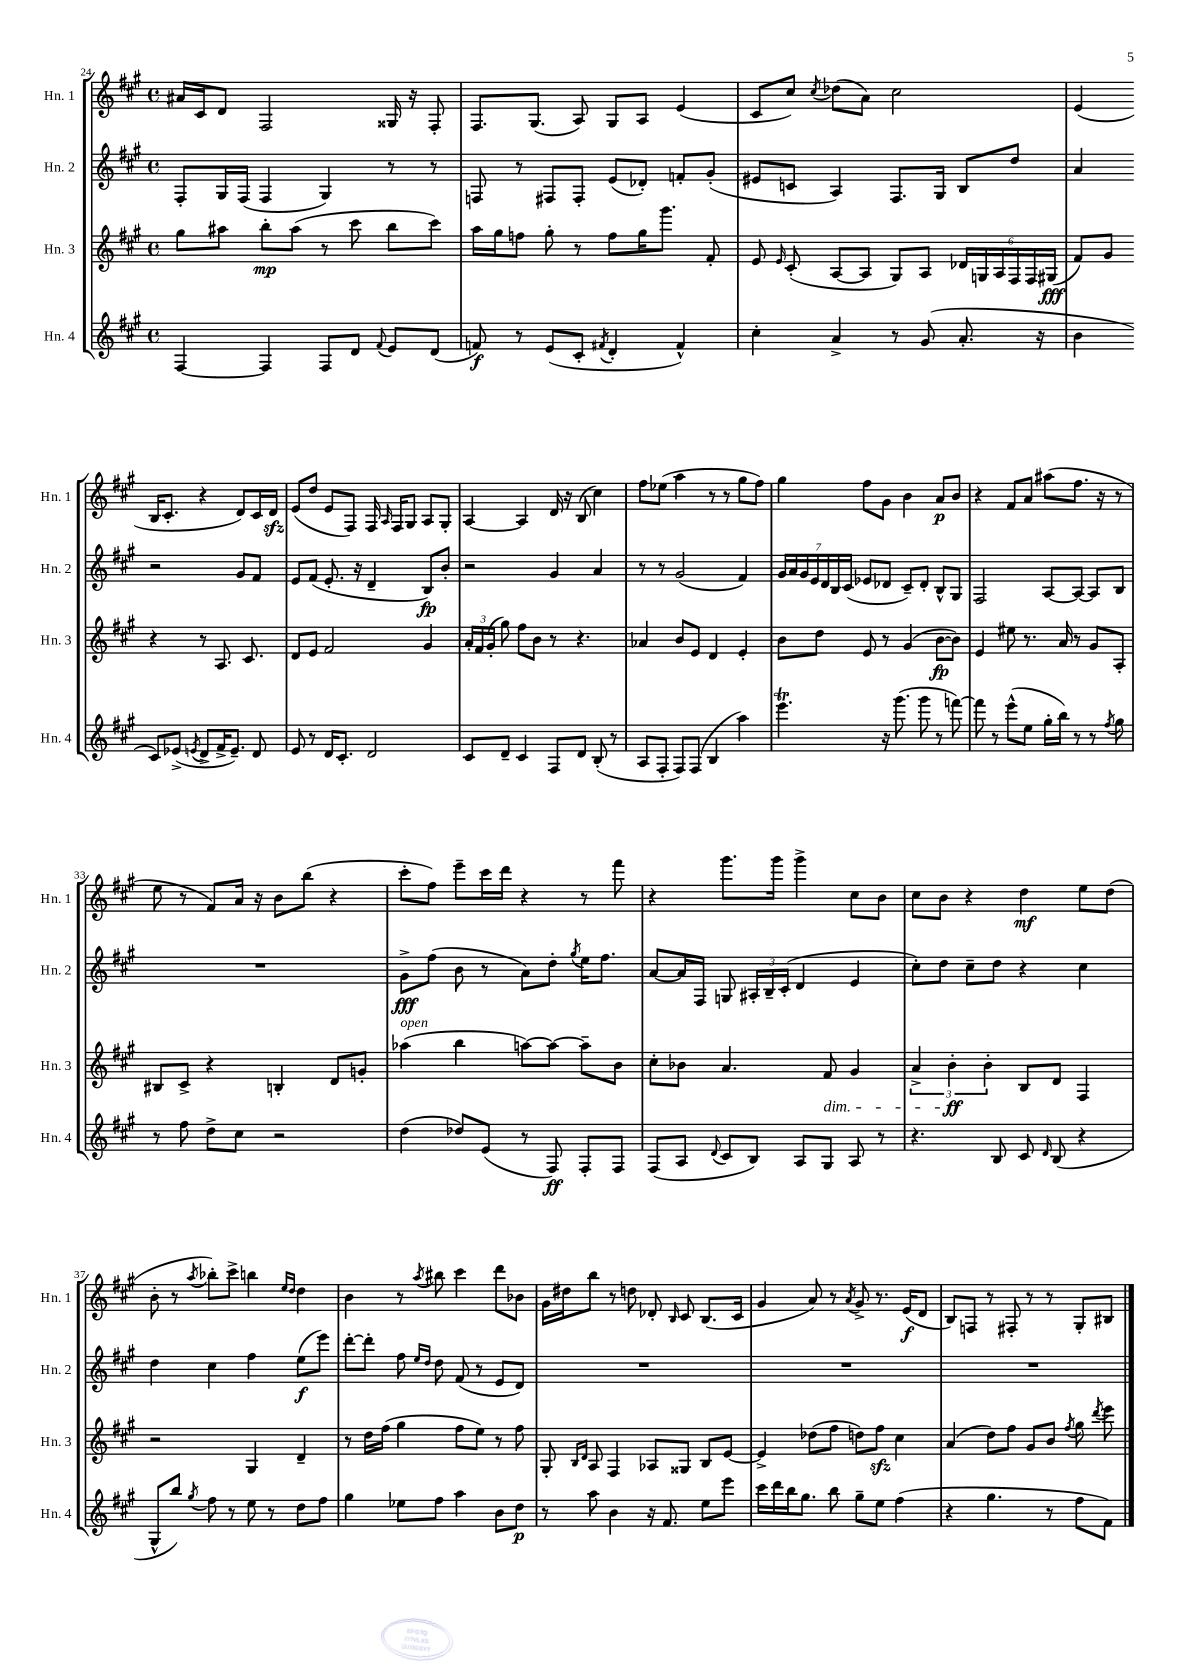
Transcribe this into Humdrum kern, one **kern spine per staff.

**kern	**kern	**kern	**kern
*staff4	*staff3	*staff2	*staff1
*clefG2	*clefG2	*clefG2	*clefG2
*k[f#c#g#]	*k[f#c#g#]	*k[f#c#g#]	*k[f#c#g#]
*M4/4	*M4/4	*M4/4	*M4/4
*met(c)	*met(c)	*met(c)	*met(c)
[4F#/	8gg#\L	8F#'/L	16a#/LL
.	.	.	16c#/J
.	8aa#\J	16G#/L	8d/J
.	.	(16F#/JJ	.
4F#/]	8bb'\L	4F#/	2F#/
.	(8aa#\J	.	.
8F#/L	8r	4G#/)	.
8d/J	8ccc#\	.	.
8qqf#/	.	.	.
8e/L	8bb\L	8r	16G##/
.	.	.	16r
(8d/J	8ccc#\J)	8r	8F#'/
=	=	=	=
8f/)	16aa\LL	8F/	8.F#/L
.	16gg#\J	.	.
8r	8ff\J	8r	.
.	.	.	(8.G#/J
(8e/L	8gg#'\	8F#/L	.
8c#'/J	8r	8F#'/J	8A/)
8qf#/	.	.	.
4d'/	8ff\L	(8e/L	8G#/L
.	16gg#\K	8d-'/J)	8A/J
.	8.ggg#\J	.	.
4f#^^/)	.	8f'/L	(4e/
.	8f#'/	(8g#'/J	.
=	=	=	=
4cc#'\	8e/	8e#/L	8c#/L
.	16qqe/	.	.
.	(8c#'/	8c/J	8cc#/J)
.	.	.	8qcc#/
4a^/	[8A/L	4A/)	(8dd-\L
.	8A/]J	.	8a\J)
8r	8G#/L)	8.F#/L	2cc#\
(8g#/	8A/J	.	.
.	.	16G#/Jk	.
8.a'/	24d-/LL	8B/L	.
.	24G/	.	.
.	24A/	.	.
.	24F#/	8dd/J	.
.	24F#/	.	.
16r	.	.	.
.	(24G#/JJ	.	.
=	=	=	=
4b\	8f#/L)	4a/	(4e/
.	8g#/J	.	.
8c#/L)	4r	2r	16B/LK
.	.	.	8.c#'/J
(8e-^/J	.	.	.
8qe/	.	.	.
8d^/L	8r	.	4r
16f#^/K	8.A/	.	.
8.e~/J)	.	.	.
.	.	8g#/L	8d/L)
.	8.c#/	.	.
8d/	.	8f#/J	16c#/L
.	.	.	16d/JJ
=	=	=	=
8e/	8d/L	8e/L	(8e/L
8r	8e/J	(8f#/J	8dd/J
16d/LK	2f#/	8.e'/	8e/L
8.c#'/J	.	.	.
.	.	.	8F#/J)
.	.	16r	.
2d/	.	4d~/	16F#/
.	.	.	16qqA/
.	.	.	16F#/LK
.	.	.	8G#/J
.	4g#/	8B/L)	8A/L
.	.	8b'/J	8G#'/J
=	=	=	=
8c#/L	24a'/LL	2r	[4A/
.	24f#/	.	.
.	(24g#'/JJ	.	.
8d~/J	8gg#\)	.	.
4c#/	8ff#\L	.	4A/]
.	8b\J	.	.
8F#/L	8r	4g#/	16d/
.	.	.	16r
8d/J	4.r	.	(8B/
(8B'/	.	4a/	4cc#\)
8r	.	.	.
=	=	=	=
8A/L	4a-/	8r	8ff#\L
8F#'/J	.	8r	(8ee-\J
8F#/L)	8b/L	(2g#/	4aa\
(8F#/J	8e/J	.	.
4B/	4d/	.	8r
.	.	.	8r
4aa\)	4e'/	4f#/)	8gg#\L
.	.	.	8ff#\J)
=	=	=	=
4.eee\	8b\L	28g#/LL	4gg#\
.	.	28a/	.
.	.	28g#/	.
.	.	28e/	.
.	8dd\J	.	.
.	.	28d/	.
.	.	28B/	.
.	.	(28c#/JJ	.
.	8e/	8e-/L	8ff#\L
16r	8r	8d-/J	8g#\J
(8.ggg#\	.	.	.
.	(4g#/	8c#~/L)	4b\
8ggg#\	.	8d-'/J	.
8r	[8b\L	8B^^/L	8a/L
[8fff\)	8b\]J)	8G#/J	8b/J
=	=	=	=
8fff\]	4e/	2F#/	4r
8r	.	.	.
(8eee^^\L	8ee#\	.	8f#/L
8ee\J	8.r	.	8a/J
16gg#'\LL	.	[8A/L	(8aa#\L
16bb\JJ)	16a/	.	.
8r	8r	8A/_J	8.ff#\J
8r	8g#/L	8A/]L	.
.	.	.	16r
8qff#/	.	.	.
8gg#\	8A'/J	8B/J	8r
=	=	=	=
8r	8B#/L	1r	8ee\
8ff#\	8c#^/J	.	8r
8dd^\L	4r	.	8f#/L)
8cc#\J	.	.	16a/Jk
.	.	.	16r
2r	4B'/	.	8b\L
.	.	.	(8bb\J
.	8d/L	.	4r
.	8g'/J	.	.
=	=	=	=
(4dd\	(4aa-\	8g#^\L	8ccc#'\L
.	.	(8ff#\J	8ff#\J)
8dd-/L)	4bb\	8b\	8eee~\L
(8e/J	.	8r	16ccc#\L
.	.	.	16ddd\JJ
8r	[8aa\L)	8a\L)	4r
8F#/)	8aa\_J	8dd'\J	.
.	.	8qgg#/	.
8F#'/L	8aa~\]L	16ee\LK	8r
.	.	8.ff#\J	.
8F#/J	8b\J	.	8fff#\
=	=	=	=
(8F#/L	8cc#'\L	[8a/L	4r
8A/J	8b-\J	16a/]L	.
.	.	16F#/JJ	.
8qqd/	.	.	.
8c#/L	4.a/	8G/	8.ggg#\L
8B/J)	.	24A#'/LL	.
.	.	24B~/	.
.	.	.	16ggg#\Jk
.	.	(24c#'/JJ	.
8A/L	.	4d/	4ggg#^\
8G#/J	8f#/	.	.
8A/	4g#/	4e/	8cc#\L
8r	.	.	8b\J
=	=	=	=
4.r	6a^/	8cc#'\L)	8cc#\L
.	.	8dd\J	8b\J
.	6b'\	.	.
.	.	8cc#~\L	4r
.	6b'\	.	.
8B/	.	8dd\J	.
8c#/	8B/L	4r	4dd\
16qqd/	.	.	.
(8B/	8d/J	.	.
4r	4F#/	4cc#\	8ee\L
.	.	.	(8dd\J
=	=	=	=
8G#^^/L	2r	4dd\	8b'\
8bb/J)	.	.	8r
8qgg#/	.	.	8qaa/
8ff#\	.	4cc#\	8bb-'\L)
8r	.	.	8ccc#^\J
8ee\	4G#/	4ff#\	4bb\
8r	.	.	.
.	.	.	16qqee/LL
.	.	.	16qqdd/JJ
8dd\L	4d~/	(8ee\L	4dd\
8ff#\J	.	8eee\J)	.
=	=	=	=
4gg#\	8r	[8ddd'\L	4b\
.	16dd\LL	8ddd'\]J	.
.	(16ff#\JJ	.	.
8ee-\L	4gg#\	8ff#\	8r
.	.	16qqee/LL	.
.	.	16qqdd/JJ	8qaa/
8ff#\J	.	8dd\	8bb#\
4aa\	8ff#\L	(8f#/	4ccc#\
.	8ee\J)	8r	.
8b\L	8r	8e/L	8ddd\L
8dd\J	8ff#\	8d/J)	8b-\J
=	=	=	=
8r	8G#'/	1r	16g#\LL
.	.	.	16dd#\J
.	16qqB/LL	.	.
.	16qqd/JJ	.	.
8aa\	8A/	.	8bb\J
4b\	4F#/	.	8r
.	.	.	8dd\
16r	8A-/L	.	8d-'/
8.f#/	.	.	.
.	.	.	16qqB/
.	8G##/J	.	8c#/
8ee\L	8B/L	.	(8.B/L
8eee\J	[8e/J	.	.
.	.	.	16c#/Jk
=	=	=	=
16ccc#\LL	4e^/]	1r	4g#/
16ddd\	.	.	.
16bb\J	.	.	.
8.gg#\J	.	.	.
.	(8dd-\L	.	8a/)
8bb\	8ff#\J	.	8r
.	.	.	8qa/
8gg#~\L	8dd\L)	.	8g#^/
8ee\J	8ff#\J	.	8.r
(4ff#\	4cc#\	.	.
.	.	.	(16e/LK
.	.	.	8d/J
=	=	=	=
4r	(4a/	1r	8B/L)
.	.	.	8F/J
4.gg#\	8dd\L)	.	8r
.	8ff#\J	.	8F#'/
.	8g#/L	.	8r
8r	8b/J	.	8r
.	8qff#/	.	.
8ff#\L	8gg#\	.	8G#'/L
.	8qddd/	.	.
8f#\J)	8eee\	.	8B#/J
==	==	==	==
*-	*-	*-	*-
